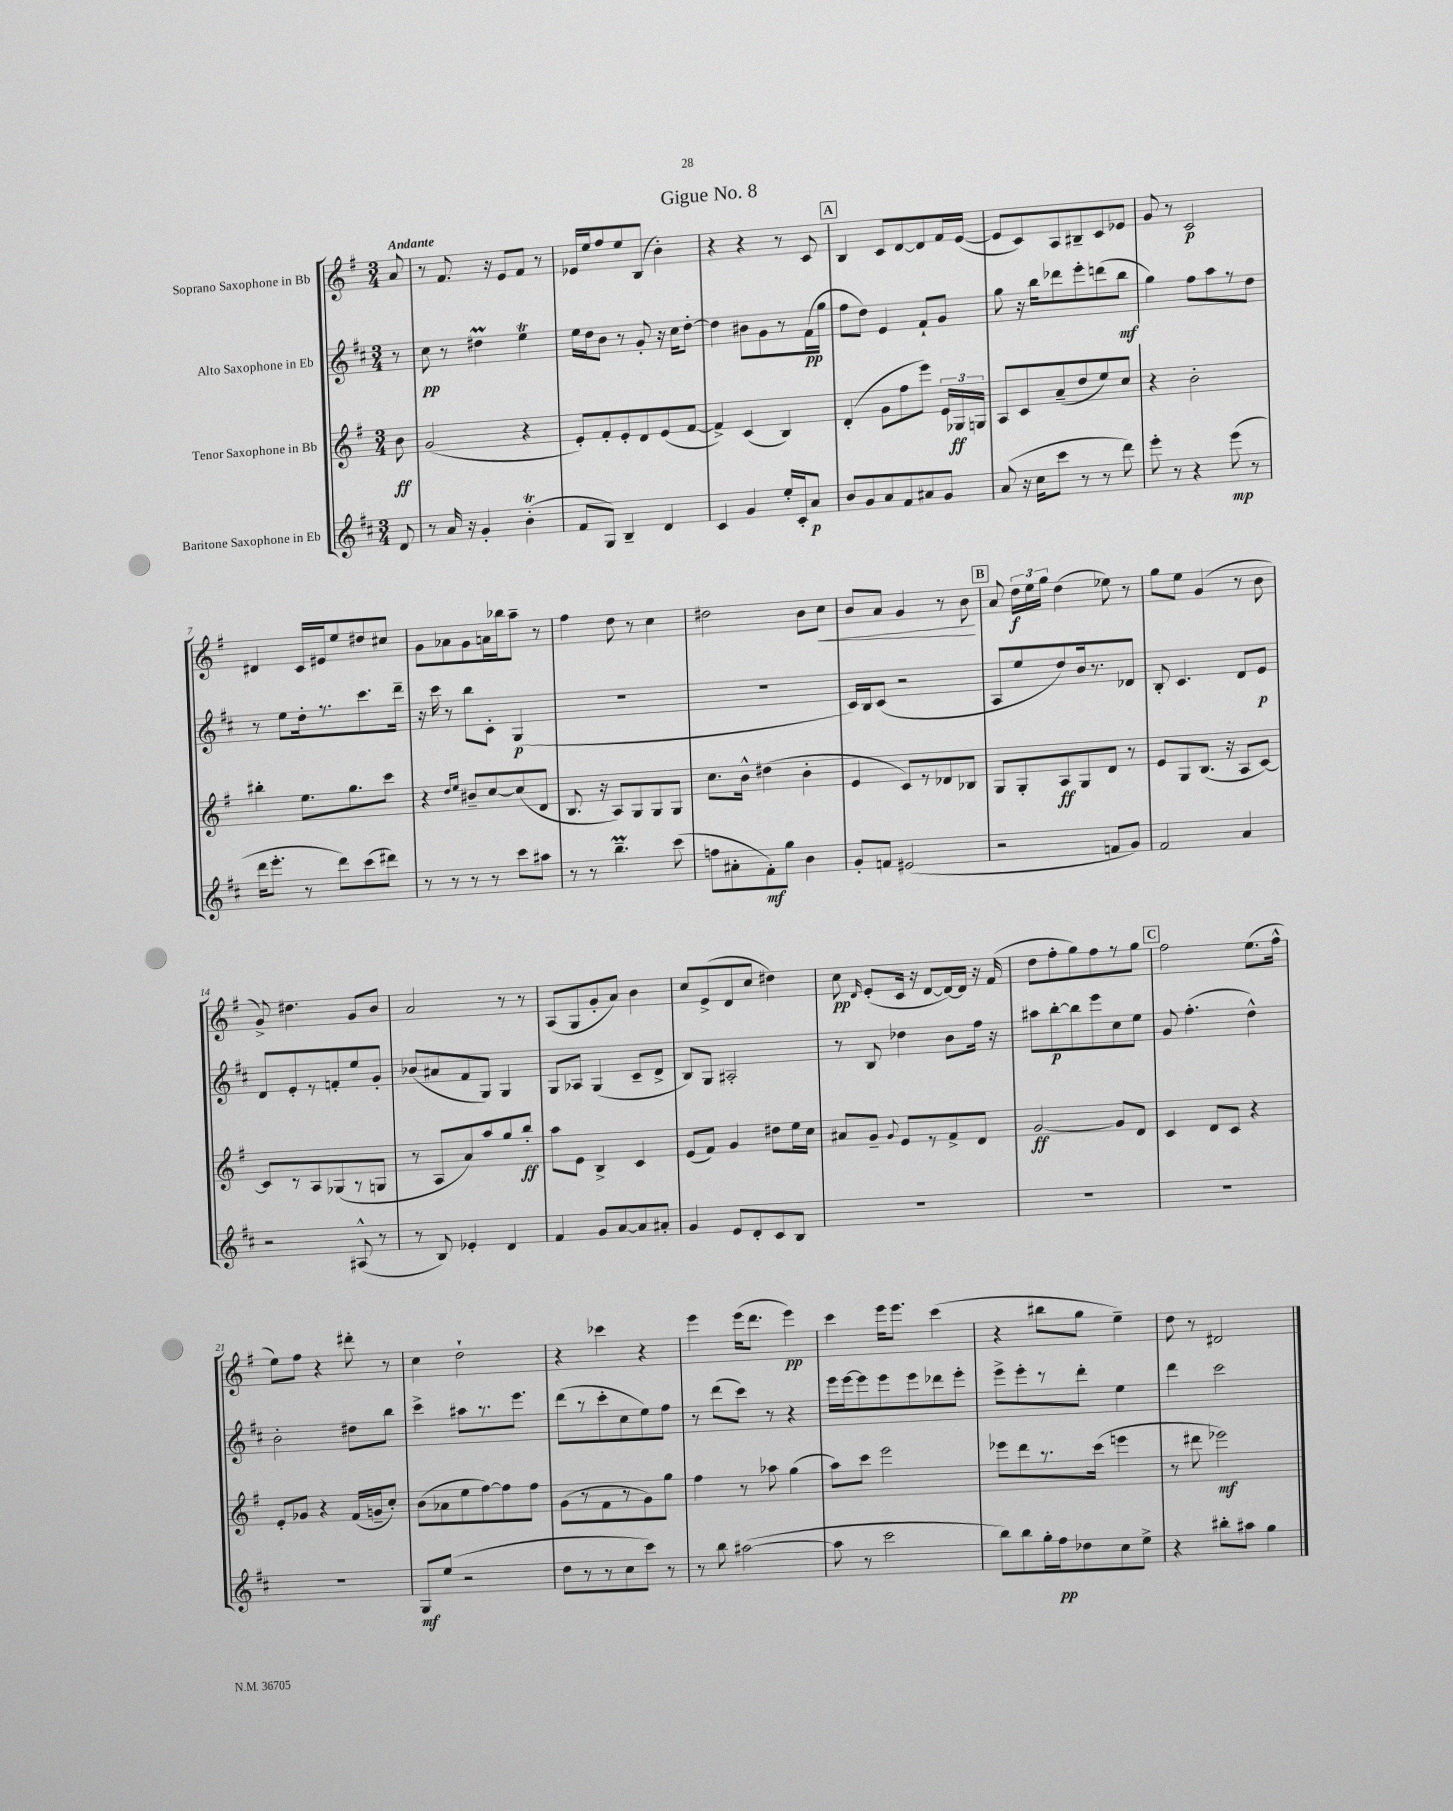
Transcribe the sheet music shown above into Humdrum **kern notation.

**kern	**kern	**kern	**kern
*staff4	*staff3	*staff2	*staff1
*clefG2	*clefG2	*clefG2	*clefG2
*k[f#c#]	*k[f#]	*k[f#c#]	*k[f#]
*M3/4	*M3/4	*M3/4	*M3/4
8d/	8b\	8r	8a/
=	=	=	=
8r	(2g/	8cc#\	8r
16a/	.	8r	8.f#/
16r	.	.	.
4g'/	.	4dd#\	.
.	.	.	16r
.	.	.	8e/L
(4b'\	4r	4ee\	8f#/J
.	.	.	8r
=	=	=	=
8f#/L	8e'/L)	16ee\LL	16e-/LL
.	.	16dd\J	16ee/J
8G/J)	8f#'/	8b\J	8ff#/
4B~/	8e'/	8r	8ee/
.	8d/	8g'/	(8B/J
4d/	(8e/	16r	4b'\)
.	.	16cc#\LK	.
.	[8f#/J	[8dd'\J	.
=	=	=	=
4c#/	4f#^/])	4dd\]	4r
4g/	(4c/	8b#\L	4r
.	.	8g\	.
16ee'/LL	4B/)	8r	8r
16c#'/J	.	.	.
8a/J	.	(16f#\L	8c/
.	.	16gg\JJ	.
=	=	=	=
8b/L	(4d'/	8ff#\L	4B/
8g/	.	8dd\J)	.
8a/	8g\L	4e/	8c/L
8f#/	8ff#\	.	[8d/
8a#/	8eee\J)	8f#`/L	8d/]
8g/J	24e/LL	8g/J	16f#/L
.	24G-/	.	.
.	.	.	([16e/JJ
.	24G/JJ	.	.
=	=	=	=
(8a/	8A/L	8gg\	8e/]L
16r	8c/	16r	8c/)
16cc#\LK	.	16bb\LK	.
8ccc#\J	(8a~/	8ddd-\	8A/
8r	8dd/	8eee'\	8B#~/
8r	8ee/)	(8ddd\	8c/
8ddd\)	8cc/J	8bb\J	8e-/J
=	=	=	=
8eee'\	4r	4gg\)	8g/
8r	.	.	8r
4r	2b'\	8ff#\L	2c/
.	.	8aa\	.
(8eee\	.	8r	.
8r	.	8dd\J	.
=	=	=	=
16ddd\LK	4bb#'\	8r	4d#/
8.eee'\J	.	.	.
.	.	8ee\L	.
8r	8.ee\L	16dd'\k	16c/LL
.	.	8.r	16e#/J
8ddd\L)	.	.	8ee/
.	8.gg\	.	.
(8ccc#\	.	8.ccc#\	8dd#/
8ddd#\J)	8ccc\J	.	8cc#/J
.	.	16ddd~\Jk	.
=	=	=	=
8r	4r	16r	8g\L
.	.	16ccc#\	.
8r	.	8r	8a-\
.	16qqdd/LL	.	.
.	16qqee/JJ	.	.
8r	8b#~/L	8bb\L	8g\
8r	[8cc/	8c#'\J	16a\L
.	.	.	16bb-\J
8ccc#\L	(8cc/]	(4G/	8aa~\J
8aa#\J	8d/J	.	8r
=	=	=	=
8r	8.B/	2.r	4ff#\
8r	.	.	.
.	16r	.	.
4.bb~\	8A/L)	.	8dd\
.	8G/	.	8r
.	8G/	.	4cc\
(8ccc#\	8G/J	.	.
=	=	=	=
8ff\L	8.cc\L	2.r	2dd#\
8a#'\	.	.	.
.	16b^^\Jk	.	.
8f#'\)	(4dd#\	.	.
8gg\J	.	.	.
4b\	4b'\	.	8b\L
.	.	.	8cc\J
=	=	=	=
8g'/L	4e/	16c#/LL)	8b/L
.	.	16B/J	.
8f/J	.	(8c#/J	8a/J
(2e#/	8c/L)	2r	4g/
.	8r	.	.
.	8d-/	.	8r
.	8B-/J	.	8b\
=	=	=	=
2r	8G/L	8A/L	8a/
.	8G'/	8ee/	24dd\LL
.	.	.	24ee\
.	.	.	24gg\JJ
.	8A/	8dd/)	(4dd\
.	8G/	16b/k	.
.	.	8.r	.
8f/L	8d/J	.	8ee-\)
8g/J)	8r	8d-/J	8r
=	=	=	=
2f#/	8e/L	8B'/	8gg\L
.	8G/	4.c#/	8ee\J
.	(8.B/J	.	(4g/
.	16r	.	.
4a/	8A/L	8d/L	8r
.	[8c/J)	8e/J	8b\
=	=	=	=
2r	8c/]L	8d/L	8g^/)
.	8r	8e'/	4.dd#\
.	8A/	8r	.
.	(8G-/	8f'/	.
(8A#^^/	8r	8ee/	8g/L
8r	8G/J	8g'/J	8b/J
=	=	=	=
8r	8r	(8b-/L	2a/
8B/)	8A/L	8a#/	.
4e-'/	8a/)	8f#/	.
.	8aa/	8G/J)	.
4d/	8gg/	4G/	8r
.	8bb'/J	.	8r
=	=	=	=
4f#/	8aa\L	8G/L	(8A/L
.	8e\J	8A-/J	8G/
8g/L	4B^/	(4G/	8g'/
[8a/	.	.	8a/J)
8a/]	4c/	8c#~/L	4b\
8a#'/J	.	8d^/J	.
=	=	=	=
4g/	(8e/L	8B/L)	8cc/L
.	8f#/J)	8G/J	(8e^/
8e/L	4g/	2A#'/	8d/
8d'/	.	.	8cc/J
8c#/	8dd#\L	.	4dd#\)
8B/J	16ee\L	.	.
.	16cc\JJ	.	.
=	=	=	=
2.r	8a#/L	8r	8cc\
.	.	.	16qqd/
.	8g~/J	8B/	(8e'/L
.	8qqg/	.	.
.	8e/L	4dd-\	16c/Jk
.	.	.	16r
.	8r	.	[8d/L
.	8f#^/	8b\L	16d/_L)
.	.	.	16d/]JJ
.	8d/J	16ff#\Jk	16r
.	.	16r	(16f#/
=	=	=	=
2.r	[2g/	8aa#\L	8dd\L
.	.	[8bb'\	8ff#'\
.	.	8bb\]	8gg\)
.	.	8eee\	8ff#\
.	8g/]L	8cc#\	8r
.	8d/J	8ee\J	8gg\J
=	=	=	=
2.r	4c/	8g/	2ff#\
.	.	(4.ff#'\	.
.	8d/L	.	.
.	8c/J	.	.
.	4r	4dd^^\)	(8.ee\L
.	.	.	16ff#^^\Jk
=	=	=	=
2.r	8e'/L	2b'\	8ee\L)
.	8g-/J	.	8ff#\J
.	4r	.	4r
.	(16f#/LL	8dd#\L	8ddd#'\
.	16g~/J	.	.
.	8cc'/J)	8bb\J	8r
=	=	=	=
8G/L	(8b\L	4ccc#^\	4cc\
(8ee/J	8a-\	.	.
2r	8ee\	8aa#\L	2dd`\
.	[8ff#\)	8.r	.
.	8ff#\]	.	.
.	.	8.eee\J	.
.	8ff#\J	.	.
=	=	=	=
8dd\L	(8g\L	(8ddd\L	4r
8r	8r	8r	.
8r	8f#\	8ccc#'\	4ccc-\
8cc#\	8r	8cc#\	.
8ccc#\J)	8g\)	8ee\)	4r
8r	8gg\J	8ff#\J	.
=	=	=	=
8r	4ff#\	8r	4eee\
8bb\	.	(8ddd\L	.
([2aa#\	8r	8ccc#\J)	(16eee\LK
.	.	.	8.ddd\J
.	8aa-\	8r	.
.	(4gg\	4r	4eee\)
=	=	=	=
8aa#\]	8aa\L)	16eee\LL	4ccc\
.	.	[16eee\J	.
8r	8ccc\J	8eee\]	.
2ccc#\	2eee\	8eee\	16eee\LK
.	.	.	8.eee\J
.	.	8eee\	.
.	.	8ddd-\	(4ccc\
.	.	8eee'\J	.
=	=	=	=
8bb\L)	8eee-\L	8eee^\L	4r
8bb\	8ddd\	8eee'\	.
16gg'\L	8.r	8r	8bb#\L
16ff#\J	.	.	.
8dd-\	.	8ddd'\J	8gg\J
.	(16ccc\Jk	.	.
8cc#\	4eee\	4ee\	4ee~\)
8ee^\J	.	.	.
=	=	=	=
4r	8r	4ddd\	8dd\
.	8ddd#\	.	8r
8bb#'\L	2eee-\)	2ccc#\	2d#/
8aa#\J	.	.	.
4gg\	.	.	.
==	==	==	==
*-	*-	*-	*-
